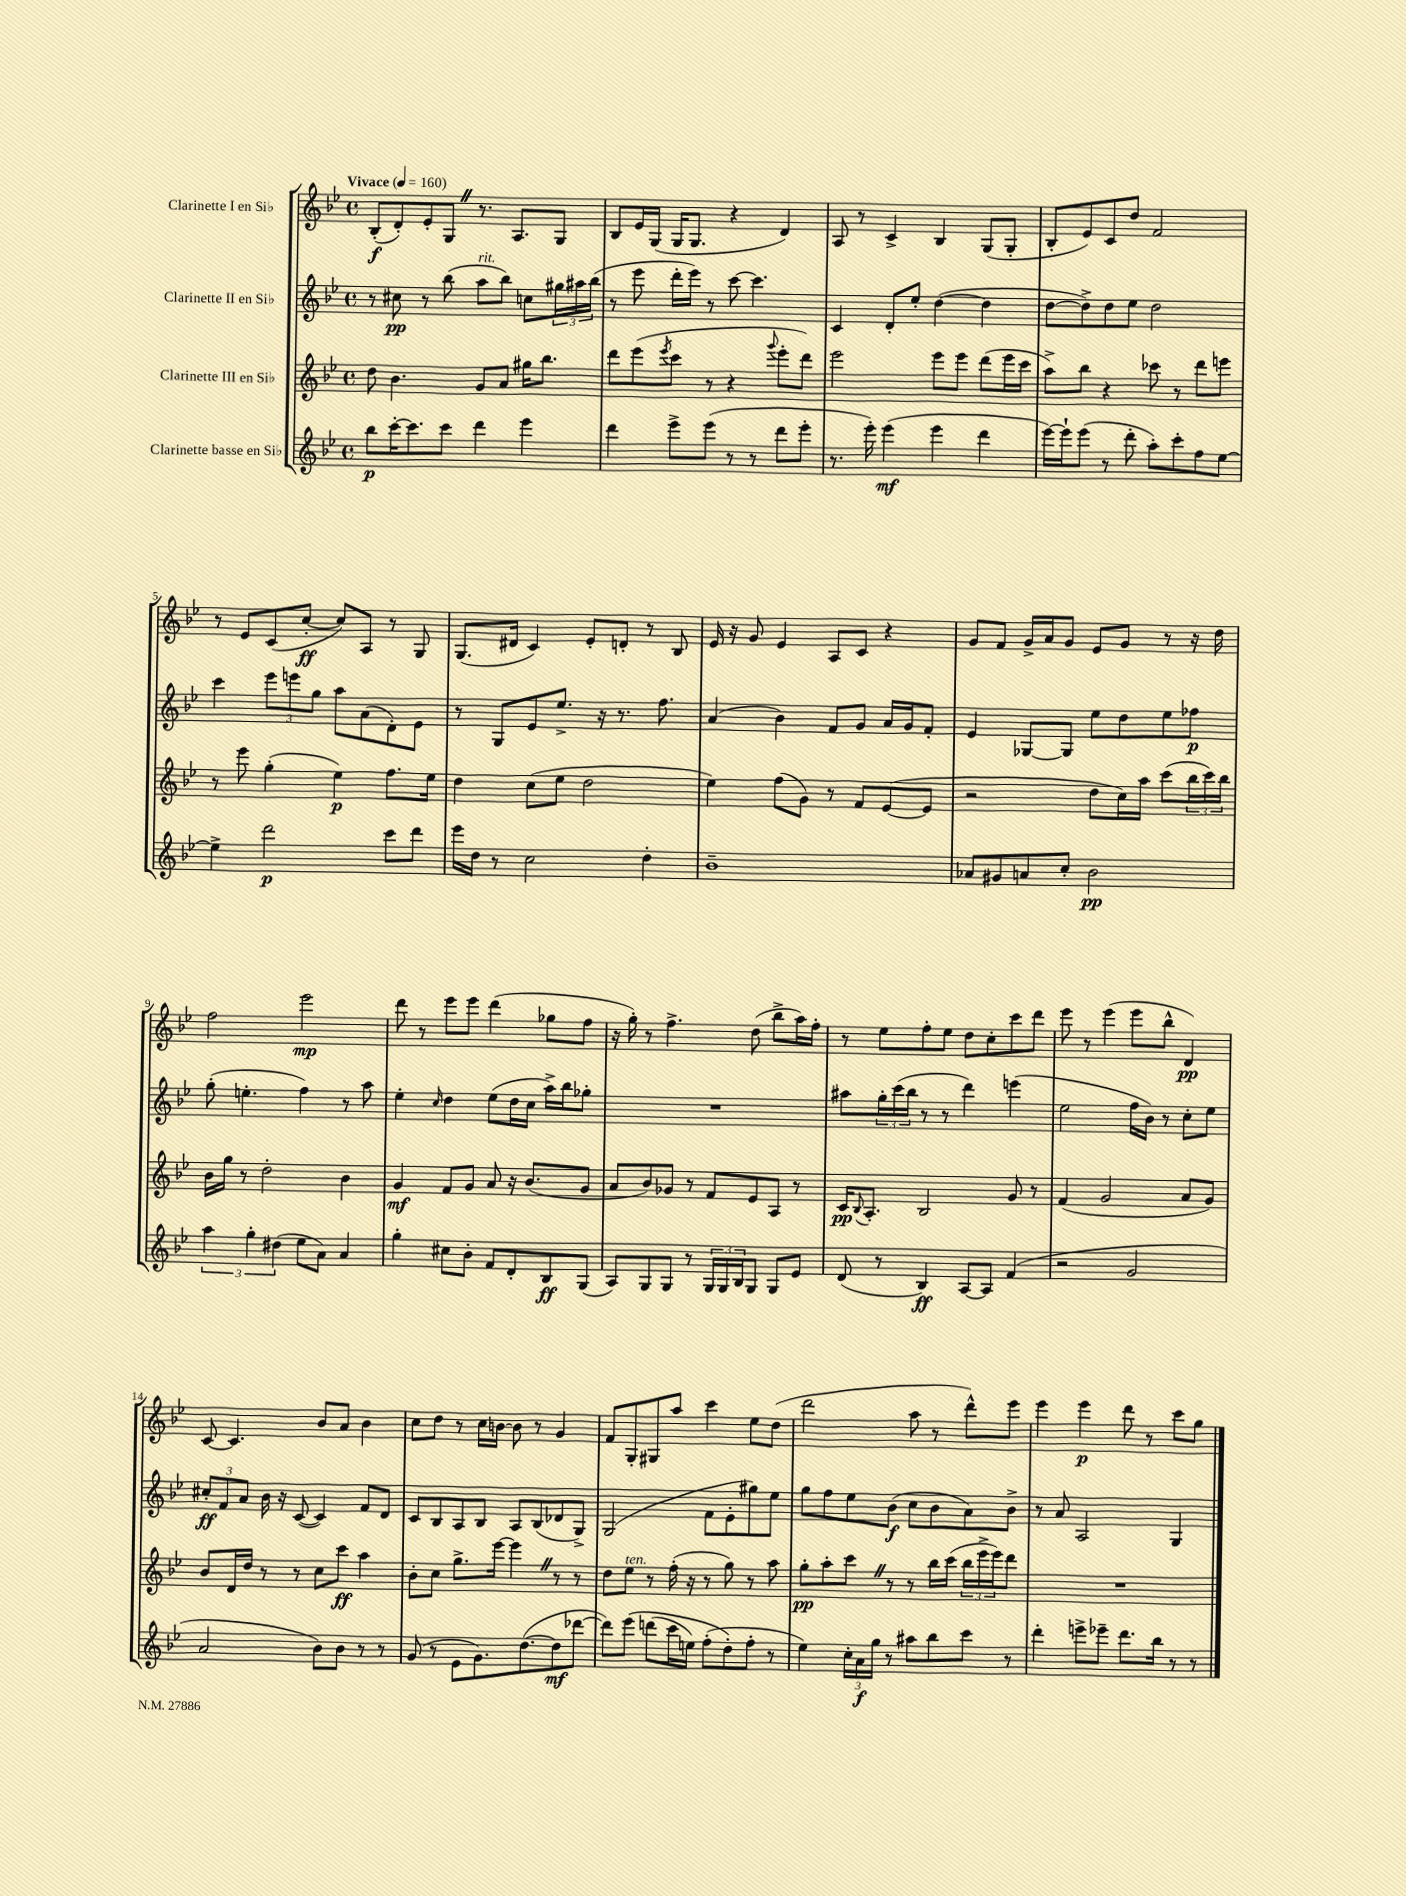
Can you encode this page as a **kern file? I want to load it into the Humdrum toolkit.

**kern	**kern	**kern	**kern
*staff4	*staff3	*staff2	*staff1
*clefG2	*clefG2	*clefG2	*clefG2
*k[b-e-]	*k[b-e-]	*k[b-e-]	*k[b-e-]
*M4/4	*M4/4	*M4/4	*M4/4
*met(c)	*met(c)	*met(c)	*met(c)
*MM160	*MM160	*MM160	*MM160
8bb-	8dd	8r	(8B-'
[16ccc'	4.b-	8cc#	8d')
8.ccc]	.	.	.
.	.	8r	8e-'
8ccc	.	(8bb-	8G
4ddd	8g	8aa	8.r
.	8a	8bb-)	.
.	.	.	8.A
4eee-	16gg#	8cc	.
.	8.bb-	.	.
.	.	24gg#	8G
.	.	24aa#	.
.	.	(24bb-	.
=	=	=	=
4ddd	8ddd	8r	8B-
.	(8eee-	8eee-	16e-
.	.	.	(16G
.	8qeee-	.	.
8eee-^	8ccc	16ddd'	16G
.	.	16eee-)	8.G
(8eee-	8r	8r	.
8r	4r	[8ccc	4r
8r	.	4.ccc]	.
.	8qqggg	.	.
8ddd	8eee-'	.	4d)
8eee-'	8ddd)	.	.
=	=	=	=
8.r	2eee-	4c	8A
.	.	.	8r
16eee-')	.	.	.
(4eee-	.	8d'	4c^
.	.	8ee-'	.
4eee-	8eee-	([4dd	4B-
.	8eee-	.	.
4ddd	(8ddd	4dd]	(8G
.	16eee-	.	8G'
.	16ccc	.	.
=	=	=	=
[16eee-)	8aa^)	[8dd	8B-'
16eee-`]	.	.	.
(8eee-	8bb-	8dd^])	8e-)
8r	4r	8dd	8c
8ddd'	.	8ee-	8dd
8aa')	8ccc-	2dd	2f
8ccc'	8r	.	.
8ff	8ddd	.	.
[8ee-	8eee	.	.
=	=	=	=
4ee-^]	8r	4ccc	8r
.	8eee-	.	8e-
2ddd	(4gg'	12eee-	(8c
.	.	12eee	.
.	.	.	[8cc'
.	.	12gg	.
.	4ee-)	8aa	8cc])
.	.	(8a	8A
8ccc	8.ff	8d')	8r
8ddd	.	8e-	8G
.	16ee-	.	.
=	=	=	=
16eee-	4dd	8r	(8.G
16dd	.	.	.
8r	.	8G	.
.	.	.	16d#
2cc	(8cc	8e-	4c)
.	8ee-	8.ee-^	.
.	2dd	.	8e-'
.	.	16r	.
.	.	8.r	8d'
4dd'	.	.	8r
.	.	8.ff	.
.	.	.	8B-
=	=	=	=
1b-~	4ee-)	(4a	16e-
.	.	.	16r
.	.	.	8g
.	(8ff	4b-)	4e-
.	8g)	.	.
.	8r	8f	8A
.	8f	8g	8c
.	([8e-	16a	4r
.	.	16g	.
.	8e-]	8f'	.
=	=	=	=
8a-	2r	4e-	8g
8g#	.	.	8f
8a	.	[8G-	16g^
.	.	.	16a
8cc'	.	8G-]	8g
2b-	8dd	8ee-	8e-
.	16cc)	8dd	8g
.	16aa	.	.
.	(8ccc	8ee-	8r
.	24bb-	8ff-	16r
.	24ccc)	.	.
.	.	.	16dd
.	24bb-	.	.
=	=	=	=
6aa	16b-	(8gg'	2ff
.	16gg	.	.
.	8r	4.ee'	.
6gg'	.	.	.
.	2dd'	.	.
(6dd#	.	.	.
8ee-	.	4ff)	2eee-
8a)	.	.	.
4a	4b-	8r	.
.	.	8aa	.
=	=	=	=
4gg'	4g	4ee-'	8ddd
.	.	.	8r
.	.	16qqcc	.
8cc#	8f	4dd	8eee-
8b-'	8g	.	8eee-
8f	8a	(8ee-	(4ddd
8d'	16r	16dd	.
.	(8.b-	16cc	.
8B-	.	16aa^)	8gg-
.	.	16bb-	.
(8G	8g	8gg-'	8ff
=	=	=	=
8A)	8a	1r	16r
.	.	.	16gg')
8G	8b-)	.	8r
8G	8g-	.	4.ff^
8r	8r	.	.
24G	8f	.	.
24G	.	.	.
24B-	.	.	.
8G	8e-	.	(8dd
8G	8A	.	8bb-^
8e-	8r	.	16aa)
.	.	.	16ff'
=	=	=	=
(8d	16c	8aa#	8r
.	8qqB-	.	.
.	8.A'	.	.
8r	.	24gg'	8ee-
.	.	(24ccc	.
.	.	24bb-	.
4B-)	2B-	8r	8ff'
.	.	8r	8ee-
[8A	.	4ddd)	8dd
8A]	.	.	8cc'
(4f	8g	(4eee	8ccc
.	8r	.	8ddd
=	=	=	=
2r	(4f	2ee-	8eee-
.	.	.	8r
.	2g	.	(4eee-
2g	.	16ff	8eee-
.	.	16b-)	.
.	.	8r	8bb-^^
.	8a	8cc'	4d)
.	8g)	8ee-	.
=	=	=	=
2a	8b-	12cc#'	[8c
.	.	12f	.
.	16d	.	4.c]
.	.	12a	.
.	16dd	.	.
.	8r	16b-	.
.	.	16r	.
.	8r	([8c	.
8b-)	8cc	4c])	8b-
8b-	8ccc	.	8a
8r	4aa	8f	4b-
8r	.	8d	.
=	=	=	=
(8g	8b-'	8c	8cc
8r	8cc	8B-	8dd
8e-	8.gg^	8A	8r
8.g)	.	8B-	16cc
.	[16eee-	.	[16b
.	4eee-]	8A	8b]
([8.dd	.	.	.
.	.	(8B-	8r
8dd]	8r	8d-	4g
[8ddd-	8r	8G^)	.
=	=	=	=
8ddd-])	8dd	(2G	8f
&(8eee-	8ee-	.	8G'
(8ddd	8r	.	8G#
16ccc	(16ff'	.	8aa
16ee)	16r	.	.
(8ff'	8r	8f	4ccc
8dd'&)	8gg)	8e-'	.
8ff'	8r	8gg#)	8ee-
8r	8aa	8ee-	(8dd
=	=	=	=
4ee-)	8gg'	8gg	2ddd
.	8aa'	8ff	.
24cc'	8ccc	8ee-	.
24a	.	.	.
24gg	.	.	.
8r	8r	(8b-	.
8aa#	8r	8cc	8aa
8bb-	16bb-	8b-	8r
.	(16ccc	.	.
8ccc	24bb-	8a)	8ddd^^)
.	24eee-^	.	.
.	24eee-)	.	.
8r	8ddd	8b-^	8eee-
=	=	=	=
4ddd'	1r	8r	4eee-
.	.	8a	.
8eee^	.	2A	4eee-
8eee-~	.	.	.
8.ddd	.	.	8ddd
.	.	.	8r
16bb-	.	.	.
8r	.	4G	8ccc
8r	.	.	8gg
==	==	==	==
*-	*-	*-	*-
